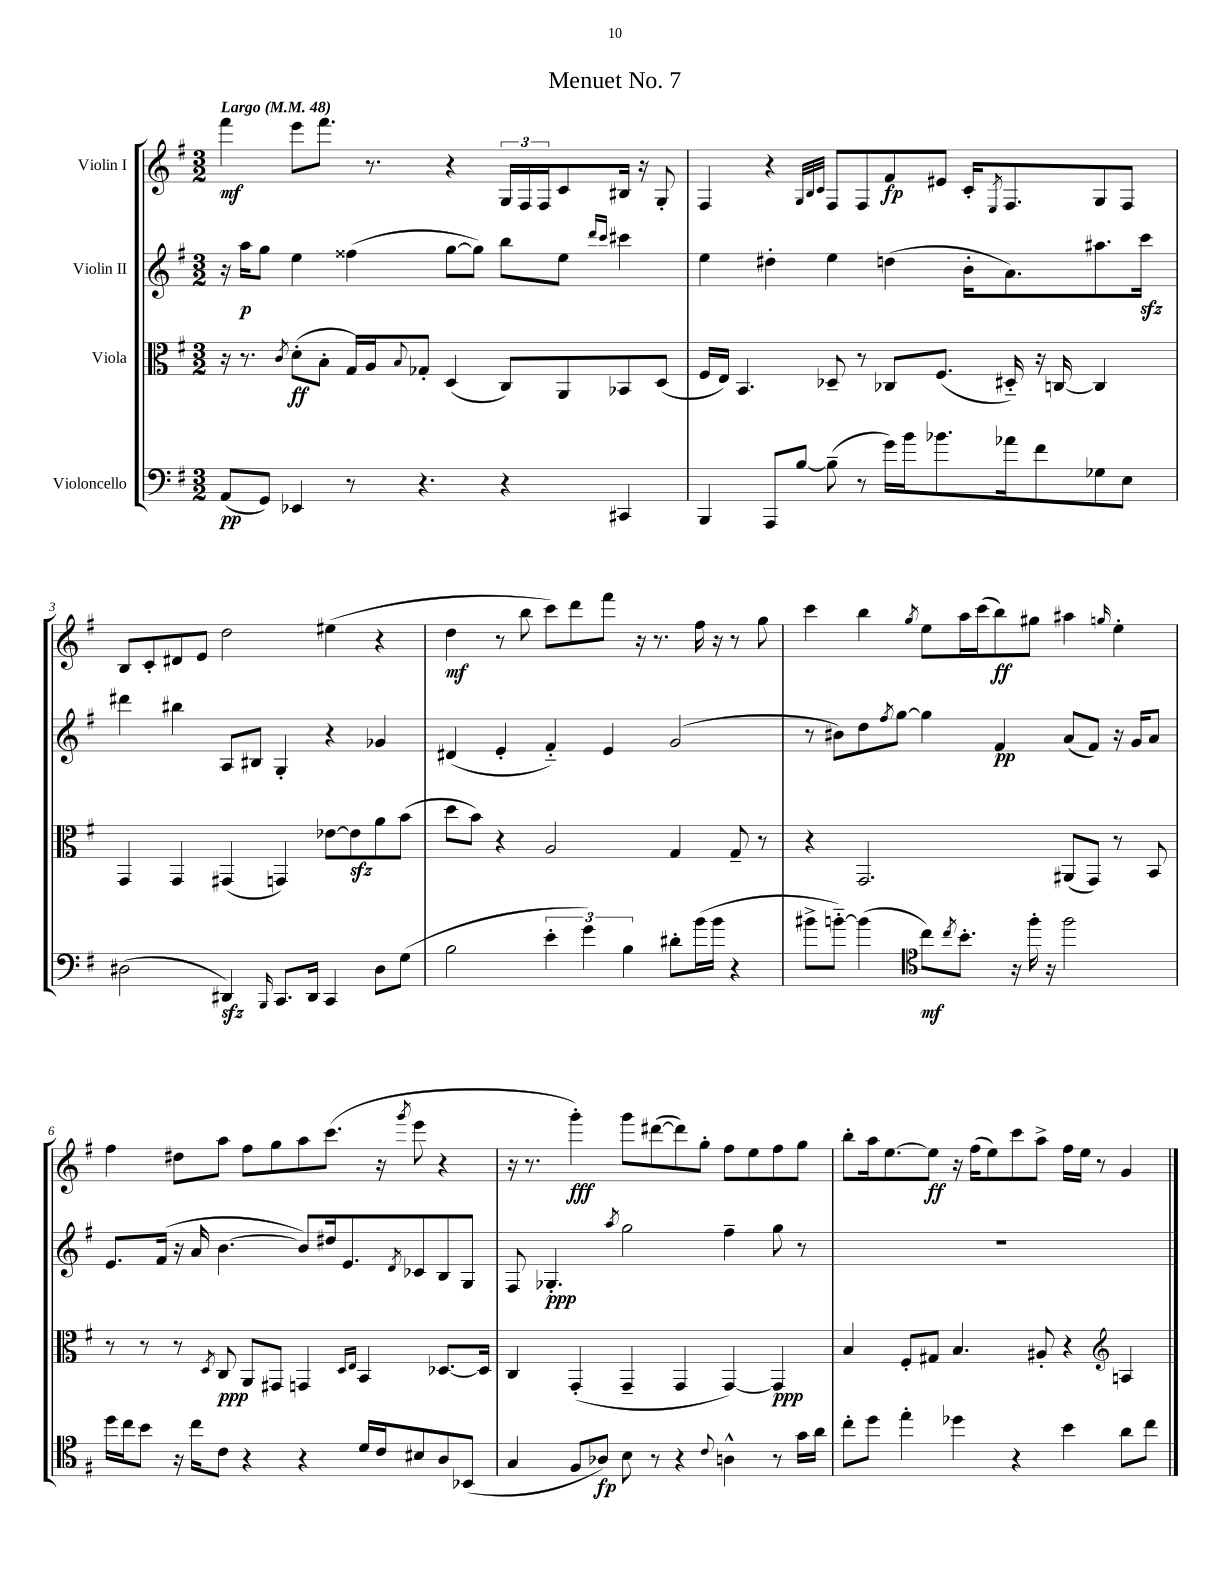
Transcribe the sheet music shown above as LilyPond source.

\header { title = "Menuet No. 7" }
<<
\new StaffGroup <<
\new Staff = "s0" \with { instrumentName = "Violin I" } {
    \clef treble \key g \major \numericTimeSignature \time 3/2 \tempo "Largo" 4 = 48
    fis'''4\mf e'''8 fis'''8. r8. r4 \tuplet 3/2 { g16 fis16 fis16 } c'8 bis16 r16 g8-. |
    fis4 r4 \grace { g32 b32 c'32 } fis8 fis8 fis'8\fp eis'8 c'16-. \acciaccatura { e8 } fis8. g8 fis8 |
    b8 c'8-. dis'8 e'8 d''2 eis''4( r4 |
    d''4\mf r8 b''8 c'''8) d'''8 fis'''8 r16 r8. fis''16 r16 r8 g''8 |
    c'''4 b''4 \acciaccatura { g''8 } e''8 a''16 c'''16( b''8\ff) gis''8 ais''4 \grace { g''16 } e''4-. |
    fis''4 dis''8 a''8 fis''8 g''8 a''8 c'''8.( r16 \acciaccatura { g'''8 } e'''8 r4 |
    r16 r8. g'''4-.\fff) g'''8 dis'''8~( dis'''8) g''8-. fis''8 e''8 fis''8 g''8 |
    b''8-. a''16 e''8.~ e''8\ff r16 fis''16( e''8) c'''8 a''8-> fis''16 e''16 r8 g'4 \bar "|." |
}
\new Staff = "s1" \with { instrumentName = "Violin II" } {
    \clef treble \key g \major \numericTimeSignature \time 3/2
    r16 a''16\p g''8 e''4 fisis''4( g''8~ g''8) b''8 e''8 \grace { d'''16 c'''16 } cis'''4 |
    e''4 dis''4-. e''4 d''4( b'16-. a'8.) ais''8. c'''16\sfz |
    dis'''4 bis''4 a8 bis8 g4-. r4 ges'4 |
    dis'4( e'4-. fis'4-_) e'4 g'2( |
    r8 bis'8) d''8 \acciaccatura { fis''8 } g''8~ g''4 fis'4\pp a'8( fis'8) r16 g'16 a'8 |
    e'8. fis'16( r16 a'16 b'4.~ b'8) dis''16 e'8. \acciaccatura { d'8 } ces'8 b8 g8 |
    fis8 ges4.-.\ppp \acciaccatura { a''8 } g''2 fis''4-- g''8 r8 |
    R1. \bar "|." |
}
\new Staff = "s2" \with { instrumentName = "Viola" } {
    \clef alto \key g \major \numericTimeSignature \time 3/2
    r16 r8. \acciaccatura { c'8 } d'8-.\ff( b8-. g16) a16 \appoggiatura { b8 } ges8-. d4( c8) a,8 bes,8 d8( |
    fis16 e16) b,4. des8-- r8 ces8 fis8.( dis16-_) r16 c16~ c4 |
    g,4 g,4 gis,4( g,4) ees'8~ ees'8\sfz a'8 b'8( |
    d''8 b'8) r4 a2 g4 g8-- r8 |
    r4 g,2. ais,8( g,8) r8 b,8 |
    r8 r8 r8 \acciaccatura { d8 } c8\ppp a,8 gis,8 g,4 \grace { d16 e16 } b,4 des8.~ des16 |
    c4 g,4-.( g,4-- g,4 g,4~) g,4\ppp |
    b4 fis8-. gis8 b4. ais8-. r4 \clef treble a4 \bar "|." |
}
\new Staff = "s3" \with { instrumentName = "Violoncello" } {
    \clef bass \key g \major \numericTimeSignature \time 3/2
    a,8\pp( g,8) ees,4 r8 r4. r4 cis,4 |
    b,,4 a,,8 b8~ b8--( r8 g'16) b'16 bes'8. aes'16 fis'8 ges8 e8 |
    dis2( dis,4\sfz) \grace { b,,16 } c,8. dis,16 c,4 dis8 g8( |
    b2 \tuplet 3/2 { e'4-. g'4) b4 } dis'8-. b'16( b'16 r4 |
    bis'8-> b'8~-_) b'4( \clef tenor c''8\mf) \acciaccatura { c''8 } b'8.-. r16 fis''16-. r16 fis''2 |
    d''16 c''16 b'8 r16 c''16 c'8 r4 r4 d'16 c'16 bis8 a8 bes,8( |
    g4 fis8 aes8\fp) b8 r8 r4 \appoggiatura { c'8 } a4-^ r8 g'16 a'16 |
    c''8-. d''8 e''4-. des''4 r4 b'4 a'8 c''8 \bar "|." |
}
>>
>>
